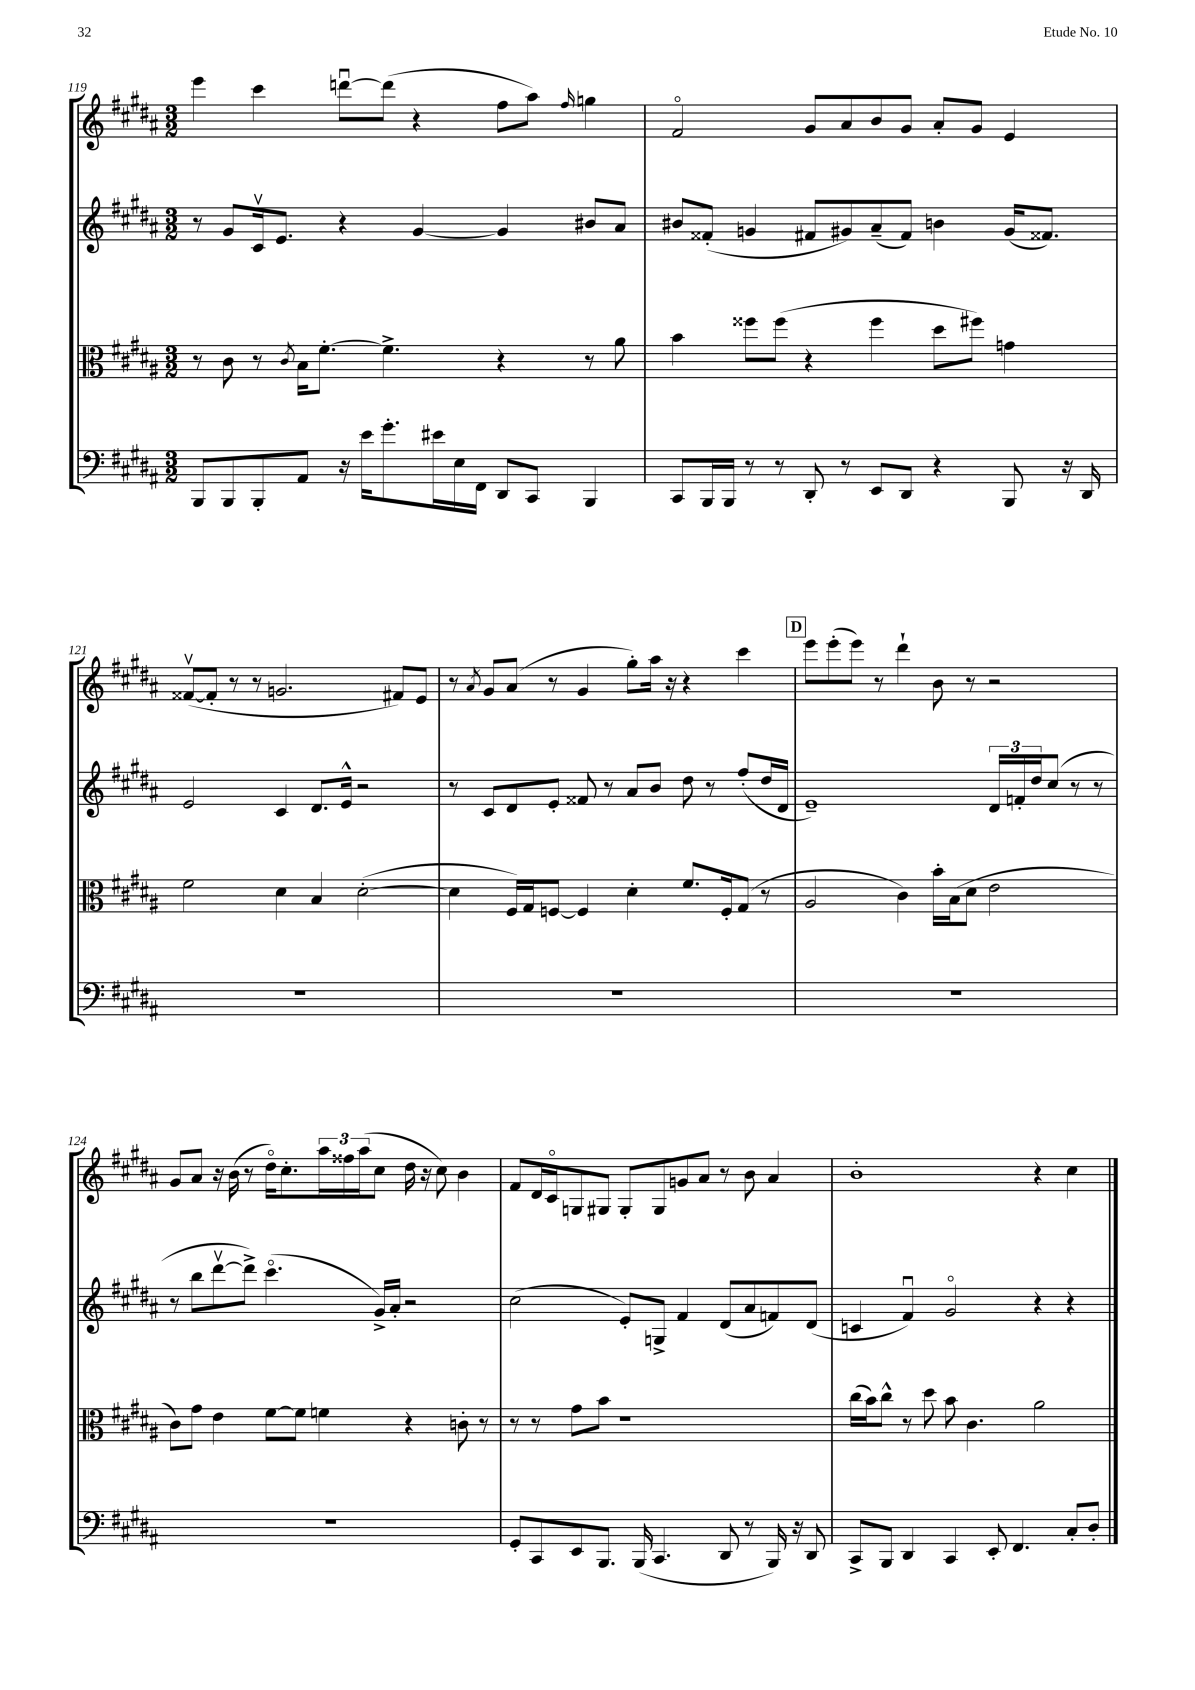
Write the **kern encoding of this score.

**kern	**kern	**kern	**kern
*staff4	*staff3	*staff2	*staff1
*clefF4	*clefC3	*clefG2	*clefG2
*k[f#c#g#d#a#]	*k[f#c#g#d#a#]	*k[f#c#g#d#a#]	*k[f#c#g#d#a#]
*M3/2	*M3/2	*M3/2	*M3/2
8BBB/L	8r	8r	4eee\
8BBB/	8c#\	8g#/L	.
8BBB'/	8r	16c#v/k	4ccc#\
.	.	8.e/J	.
.	8qc#/	.	.
8AA#/J	16B\LK	.	.
.	[8.f#'\J	.	.
16r	.	4r	[8dddu\L
16e\LK	.	.	.
8.g#'\	4.f#^\]	.	(8ddd\]J
.	.	[4g#/	4r
16e#\L	.	.	.
16E\	.	.	.
16FF#\JJ	.	.	.
8DD#/L	4r	4g#/]	8ff#\L
8CC#/J	.	.	8aa#\J)
.	.	.	16qqff#/
4BBB/	8r	8b#/L	4gg\
.	8a#\	8a#/J	.
=	=	=	=
8CC#/L	4b\	8b#/L	2f#o/
16BBB/L	.	(8f##'/J	.
16BBB/JJ	.	.	.
8r	8ff##\L	4g/	.
8r	(8ff##\J	.	.
8DD#'/	4r	8f#/L	8g#/L
8r	.	8g#/)	8a#/
8EE/L	4ff##\	(8a#~/	8b/
8DD#/J	.	8f#/J)	8g#/J
4r	8dd#\L	4b\	8a#'/L
.	8ff#\J)	.	8g#/J
8BBB/	4g\	(16g#/LK	4e/
.	.	8.f##/J)	.
16r	.	.	.
16DD#/	.	.	.
=	=	=	=
1.r	2f#\	2e/	([8f##v/L
.	.	.	8f##'/]J
.	.	.	8r
.	.	.	8r
.	4d#\	4c#/	2.g/
.	4B/	8.d#/L	.
.	.	16e^^/Jk	.
.	([2d#'\	2r	.
.	.	.	8f#/L)
.	.	.	8e/J
=	=	=	=
1.r	4d#\]	8r	8r
.	.	.	8qa#/
.	.	8c#/L	8g#/L
.	16F#/LL)	8d#/	(8a#/J
.	16G#/J	.	.
.	[8F/J	8e'/J	8r
.	4F/]	8f##/	4g#/
.	.	8r	.
.	4d#'\	8a#/L	8gg#'\L)
.	.	8b/J	16aa#\Jk
.	.	.	16r
.	8.f#/L	8dd#\	4r
.	.	8r	.
.	16F'/k	.	.
.	(8G#/J	(8ff#'/L	4ccc#\
.	8r	16dd#/L	.
.	.	16d#/JJ	.
=	=	=	=
1.r	2A#/	1e~)	8eee\L
.	.	.	(8eee'\
.	.	.	8eee\J)
.	.	.	8r
.	4c#\)	.	4ddd#`\
.	16b'\LL	.	8b\
.	(16B\J	.	.
.	8d#\J	.	8r
.	2e\	24d#/LL	2r
.	.	24f'/	.
.	.	24dd#/J	.
.	.	(8cc#/J	.
.	.	8r	.
.	.	8r	.
=	=	=	=
1.r	8c#\L)	8r	8g#/L
.	8g#\J	8bb\L	8a#/J
.	4e\	[8ddd#v\	16r
.	.	.	(16b\
.	.	8ddd#^\]J)	8r
.	[8f#\L	(4.ccc#o\	16dd#o\LK)
.	.	.	8.cc#'\
.	8f#\]J	.	.
.	4f\	.	24aa#\L
.	.	.	24ff##\
.	.	.	(24aa#\J
.	.	16g#^/LL)	8cc#\J
.	.	16a#'/JJ	.
.	4r	2r	16dd#\
.	.	.	16r
.	.	.	8cc#\)
.	8c'\	.	4b\
.	8r	.	.
=	=	=	=
8GG#'/L	8r	(2cc#\	8f#/L
8CC#/	8r	.	16d#/L
.	.	.	16c#o/J
8EE/	8g#\L	.	8G/
8.BBB/J	8b\J	.	8G#/J
.	1r	8e'/L)	8G#'/L
(16BBB/	.	.	.
4.CC#/	.	8G^/J	8G#/
.	.	4f#/	8g/
.	.	.	8a#/J
8DD#/	.	(8d#/L	8r
8r	.	8a#/	8b\
16BBB/)	.	8f/)	4a#/
16r	.	.	.
8DD#/	.	(8d#/J	.
=	=	=	=
8CC#^/L	(16cc#\LL	4c/	1b'
.	16b\J)	.	.
8BBB/J	8cc#^^\J	.	.
4DD#/	8r	4f#u/)	.
.	8dd#\	.	.
4CC#/	8b\	2g#o/	.
.	4.c#\	.	.
8EE'/	.	.	.
4.FF#/	.	.	.
.	2a#\	4r	4r
8C#'/L	.	4r	4cc#\
8D#'/J	.	.	.
==	==	==	==
*-	*-	*-	*-
